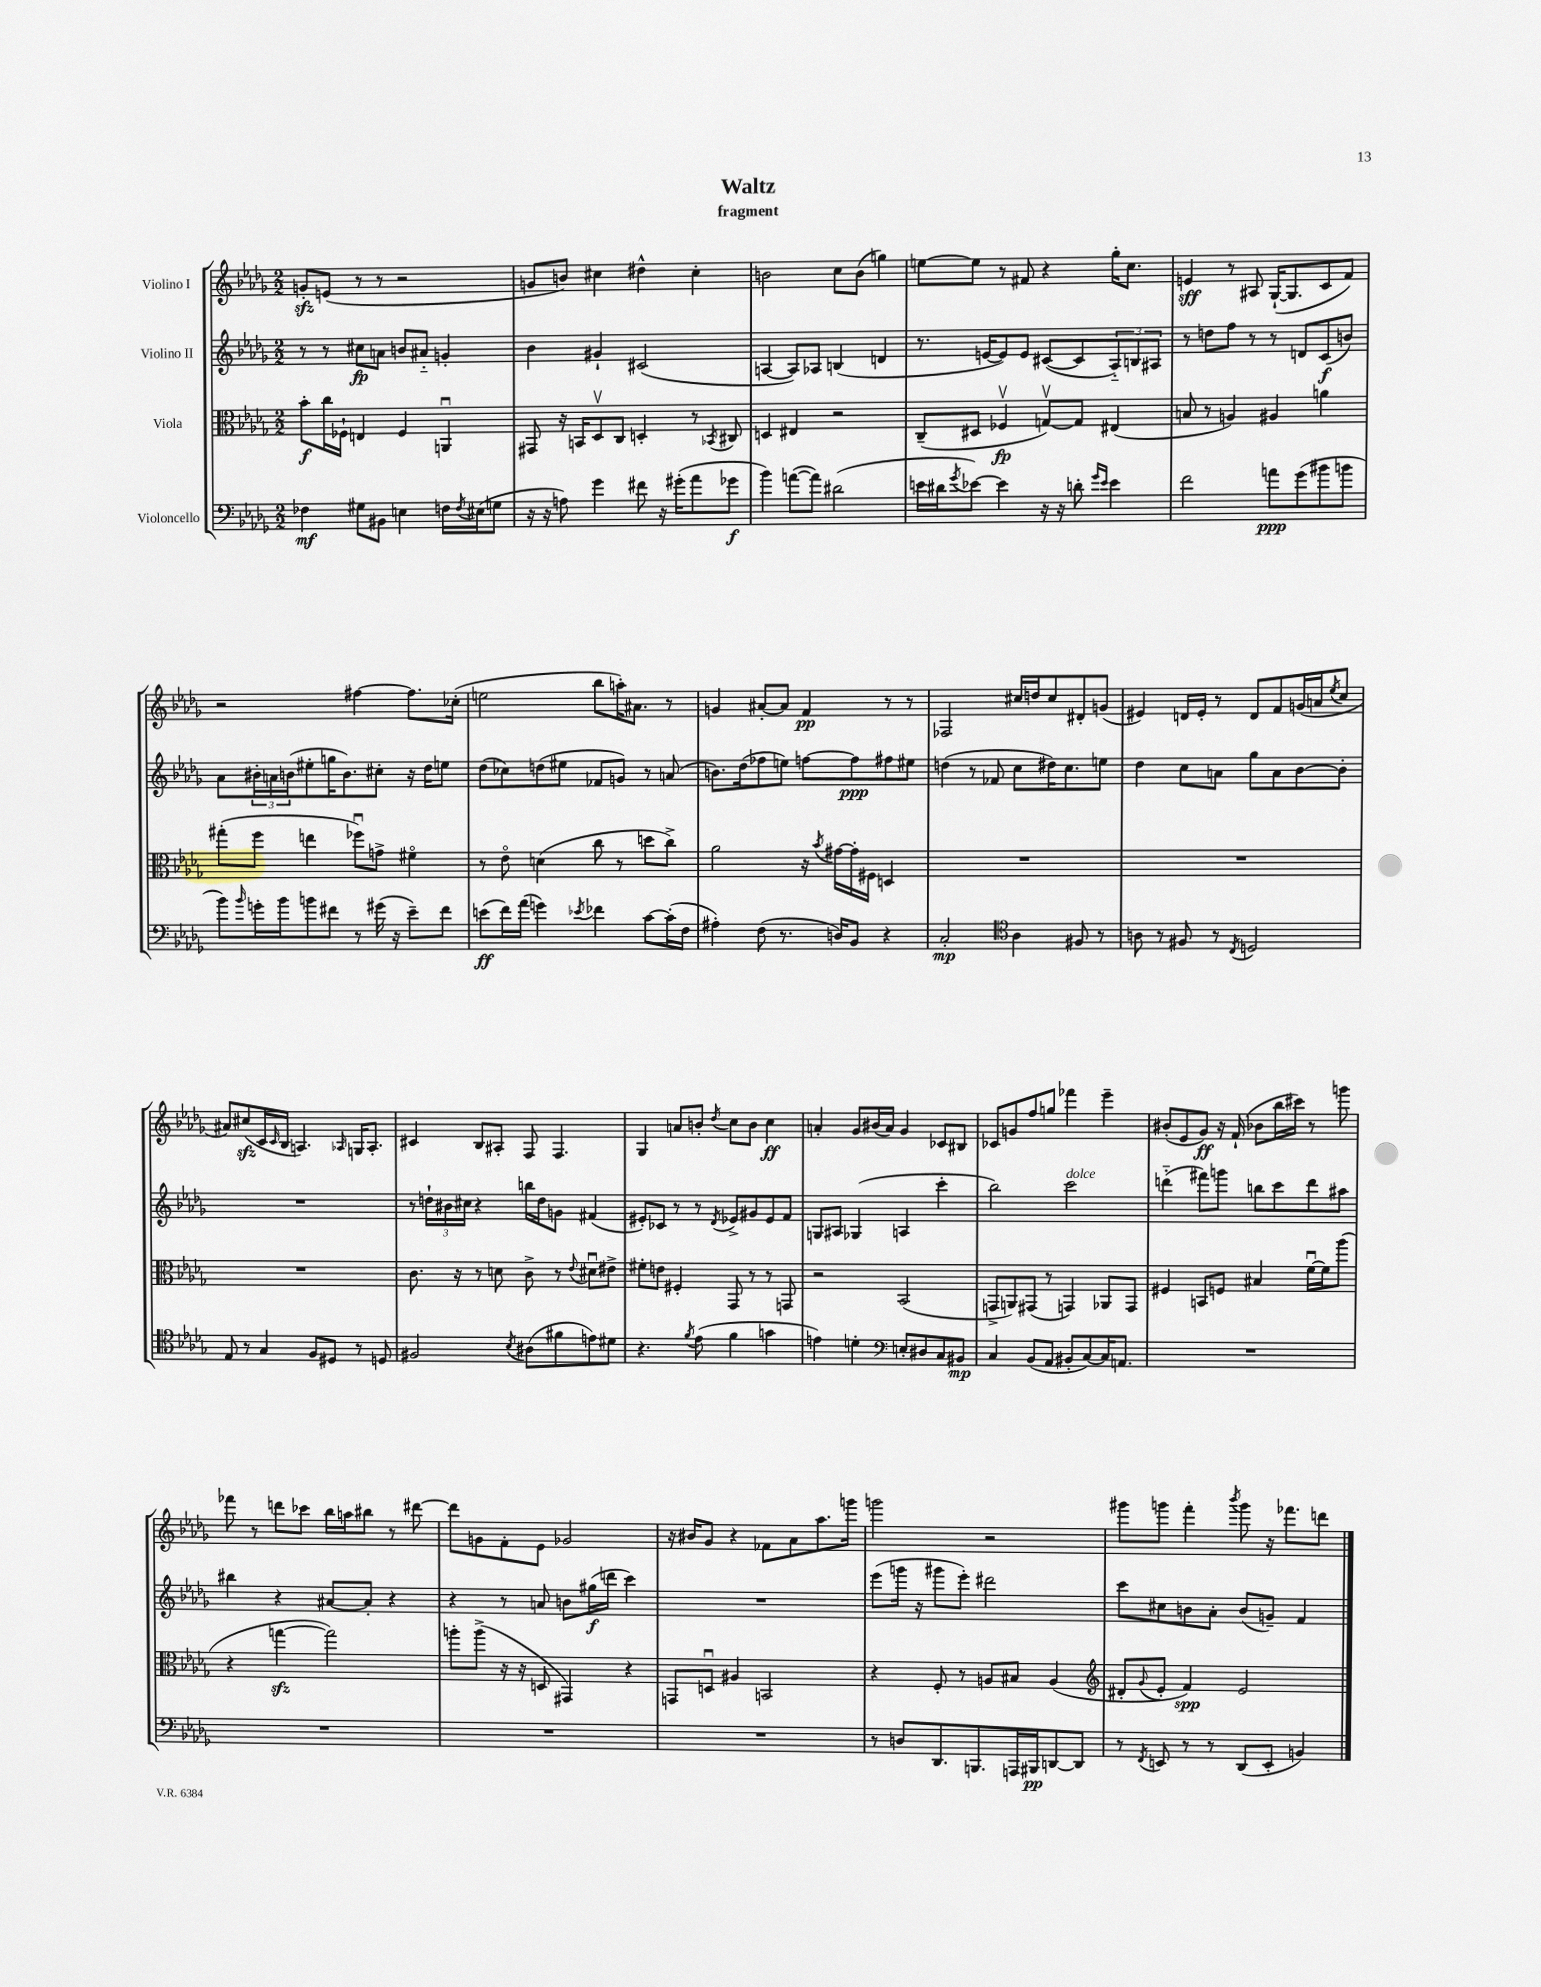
\header { title = "Waltz" subtitle = "fragment" }
<<
\new StaffGroup <<
\new Staff = "s0" \with { instrumentName = "Violino I" } {
    \clef treble \key des \major \numericTimeSignature \time 2/2
    g'8-.\sfz e'8( r8 r8 r2 |
    g'8 b'8) cis''4 dis''4-^ cis''4-. |
    b'2 c''8 b'8( g''4) |
    e''8~ e''8 r8 fis'8 r4 ges''16-. c''8. |
    e'4\sff r8 ais8 ges16~-!( ges8. c'8 f'8) |
    r2 fis''4~ fis''8. ces''16-.( |
    e''2 bes''8 a''16-.) ais'8. r8 |
    g'4 ais'8~-. ais'8 f'4\pp r8 r8 |
    fes2 cis''16 d''16 cis''8 dis'8-. g'8( |
    eis'4) d'16 eis'16-. r8 d'8 f'8 g'16( a'16 \acciaccatura { ees''8 } c''8 |
    ais'8) cis''8\sfz( c'16 \grace { c'16 } bes16 a4.) \grace { aes16 } g16 aes8.-. |
    cis'4 bes8 ais8-. f8 f4. |
    ges4 a'8 b'8-. \acciaccatura { des''8 } c''8 b'8 c''4\ff |
    a'4-. ges'8 bis'16( a'16) ges'4 ces'8 bis8 |
    ces'8 g'8 f''8 g''8 fes'''4 ees'''4-- |
    bis'8-.( ees'8 ges'8\ff) r16 f'16-!( bes'8 bes''16 cis'''16) r8 g'''8 |
    fes'''8 r8 d'''8 ces'''8 bes''16 a''16 bis''8 r8 dis'''8~ |
    dis'''8 g'8 f'8-. ees'8 ges'2 |
    r16 bis'16 ges'8 r4 fes'8 aes'8 aes''8. g'''16 |
    g'''2 r2 |
    gis'''8 g'''8 f'''4-. \acciaccatura { bes'''8 } g'''8 r16 fes'''8. d'''8 \bar "|." |
}
\new Staff = "s1" \with { instrumentName = "Violino II" } {
    \clef treble \key des \major \numericTimeSignature \time 2/2
    r8 r8 cis''8\fp a'8 b'8 ais'8-_ g'4-. |
    bes'4 gis'4-! cis'2( |
    a4~ a8) aes8 b4( d'4 |
    r8. e'16~ e'8) e'8 cis'8~( cis'8 \tuplet 3/2 { aes8-_) b8 ais8 } |
    r8 d''8 f''8 r8 r8 d'8 c'8\f( b'8) |
    aes'8 \tuplet 3/2 { bis'16-. a'16 b'16( } eis''8-. g''16 b'8.) cis''8-. r16 des''16 e''8 |
    des''8( ces''8) d''8( eis''8 fes'8 g'8) r8 a'8( |
    b'8.) des''16( fes''8 e''8) f''8~ f''8\ppp fis''8 eis''8 |
    d''4( r8 fes'8 c''8 dis''16) c''8. e''8 |
    des''4 c''8 a'8 ges''8 a'8 bes'8~ bes'8-. |
    R1 |
    r8 \tuplet 3/2 { d''16-! bis'16 cis''16 } r4 b''16 d''16 g'8 fis'4( |
    eis'8-.) ces'8 r8 r8 \acciaccatura { des'8 } ees'8-> gis'8 ees'8 f'8 |
    g8 ais8 ges4( a4 c'''4-. |
    bes''2) c'''2^\markup { \italic "dolce" } |
    d'''4-_( fis'''8) g'''8 b''8 c'''8 d'''8 ais''8 |
    bis''4 r4 ais'8~ ais'8-. r4 |
    r4 r8 a'8 b'8 gis''16\f( d'''16 c'''4) |
    R1 |
    ees'''8( g'''16 r16 gis'''8 ees'''8-.) dis'''2 |
    c'''8 cis''8 b'8 aes'8-. b'8( g'8--) f'4 \bar "|." |
}
\new Staff = "s2" \with { instrumentName = "Viola" } {
    \clef alto \key des \major \numericTimeSignature \time 2/2
    bes'8-.\f c''16 fes16-! e4 fes4 a,4\downbow |
    gis,8 r16 b,16 des8\upbow c8 d4-. r8 \acciaccatura { bes,8 } cis8 |
    d4 eis4 r2 |
    c8--( dis8 fes4\upbow\fp g8~\upbow) g8 eis4( |
    b8 r8 a4) ais4 a'4 |
    gis''8-.( f''8 e''4 fes''8\downbow) g'8-> fis'4\flageolet |
    r8 ees'8\flageolet d'4( c''8 r8 d''8 c''8->) |
    aes'2 r16 \acciaccatura { bes'8 } gis'16~ gis'16-. fis16 d4 |
    R1 |
    R1 |
    R1 |
    c'8. r16 r8 d'8 c'8-> r8 \appoggiatura { ees'8 } dis'8\downbow eis'8-> |
    fis'8-. e'8 fis4-. ges,8 r8 r8 g,8 |
    r2 bes,2( |
    g,8-> a,8) gis,8( r8 g,4) aes,8 g,8 |
    fis4 b,8 f8 bis4 f'16~\downbow f'16 aes''8( |
    r4 g''4~\sfz g''2) |
    a''8-. a''8->( r16 r16 d8 gis,4) r4 |
    g,8 d8\downbow ais4 b,2 |
    r4 f8-. r8 a8 bis8 a4( |
    \clef treble dis'8-. \appoggiatura { ges'8 } ees'8-. f'4\spp) ees'2 \bar "|." |
}
\new Staff = "s3" \with { instrumentName = "Violoncello" } {
    \clef bass \key des \major \numericTimeSignature \time 2/2
    fes4\mf gis8 bis,8 e4 f16 \acciaccatura { f8 } eis16( g8 |
    r16 r16 a8) ges'4 fis'8 r16 gis'16-.( aes'8 ges'8\f |
    bes'4) a'8~( a'8) dis'2( |
    e'16 dis'16 \acciaccatura { ges'8 } ees'8~) ees'4 r16 r16 d'8-. \grace { ges'16 ees'16 } ees'4 |
    f'2 a'8\ppp ges'8( bis'8 b'8 |
    bes'8) \grace { bes'16 } g'16-. bes'16 b'8 fis'8 r8 gis'16( r16 ees'8--) fis'8 |
    e'8\ff( f'16) aes'16( g'4) \acciaccatura { ees'8 } fes'4 c'8~ c'16-.( f16 |
    ais4-.) f8( r8. d16) bes,8 r4 |
    c2-.\mp \clef tenor aes4 fis8 r8 |
    a8 r8 fis8 r8 \acciaccatura { c8 } d2 |
    ees8 r8 ges4 f8 dis8 r8 d8 |
    fis2 \acciaccatura { bes8 } ais8( fis'8 e'8) dis'8 |
    r4. \acciaccatura { f'8 } ees'8( f'4 g'4 |
    e'4) d'4-. \clef bass e8-. dis8 c8 bis,8\mp |
    c4 bes,8( aes,8 bis,8-. c8~) c16 a,8. |
    R1 |
    R1 |
    R1 |
    R1 |
    r8 d8 des,8. b,,8. a,,16 bis,,16\pp d,8~ d,8 |
    r8 \acciaccatura { f,8 } e,8 r8 r8 des,8( e,8-. b,4) \bar "|." |
}
>>
>>
\layout { \context { \Score \remove "Bar_number_engraver" } }
